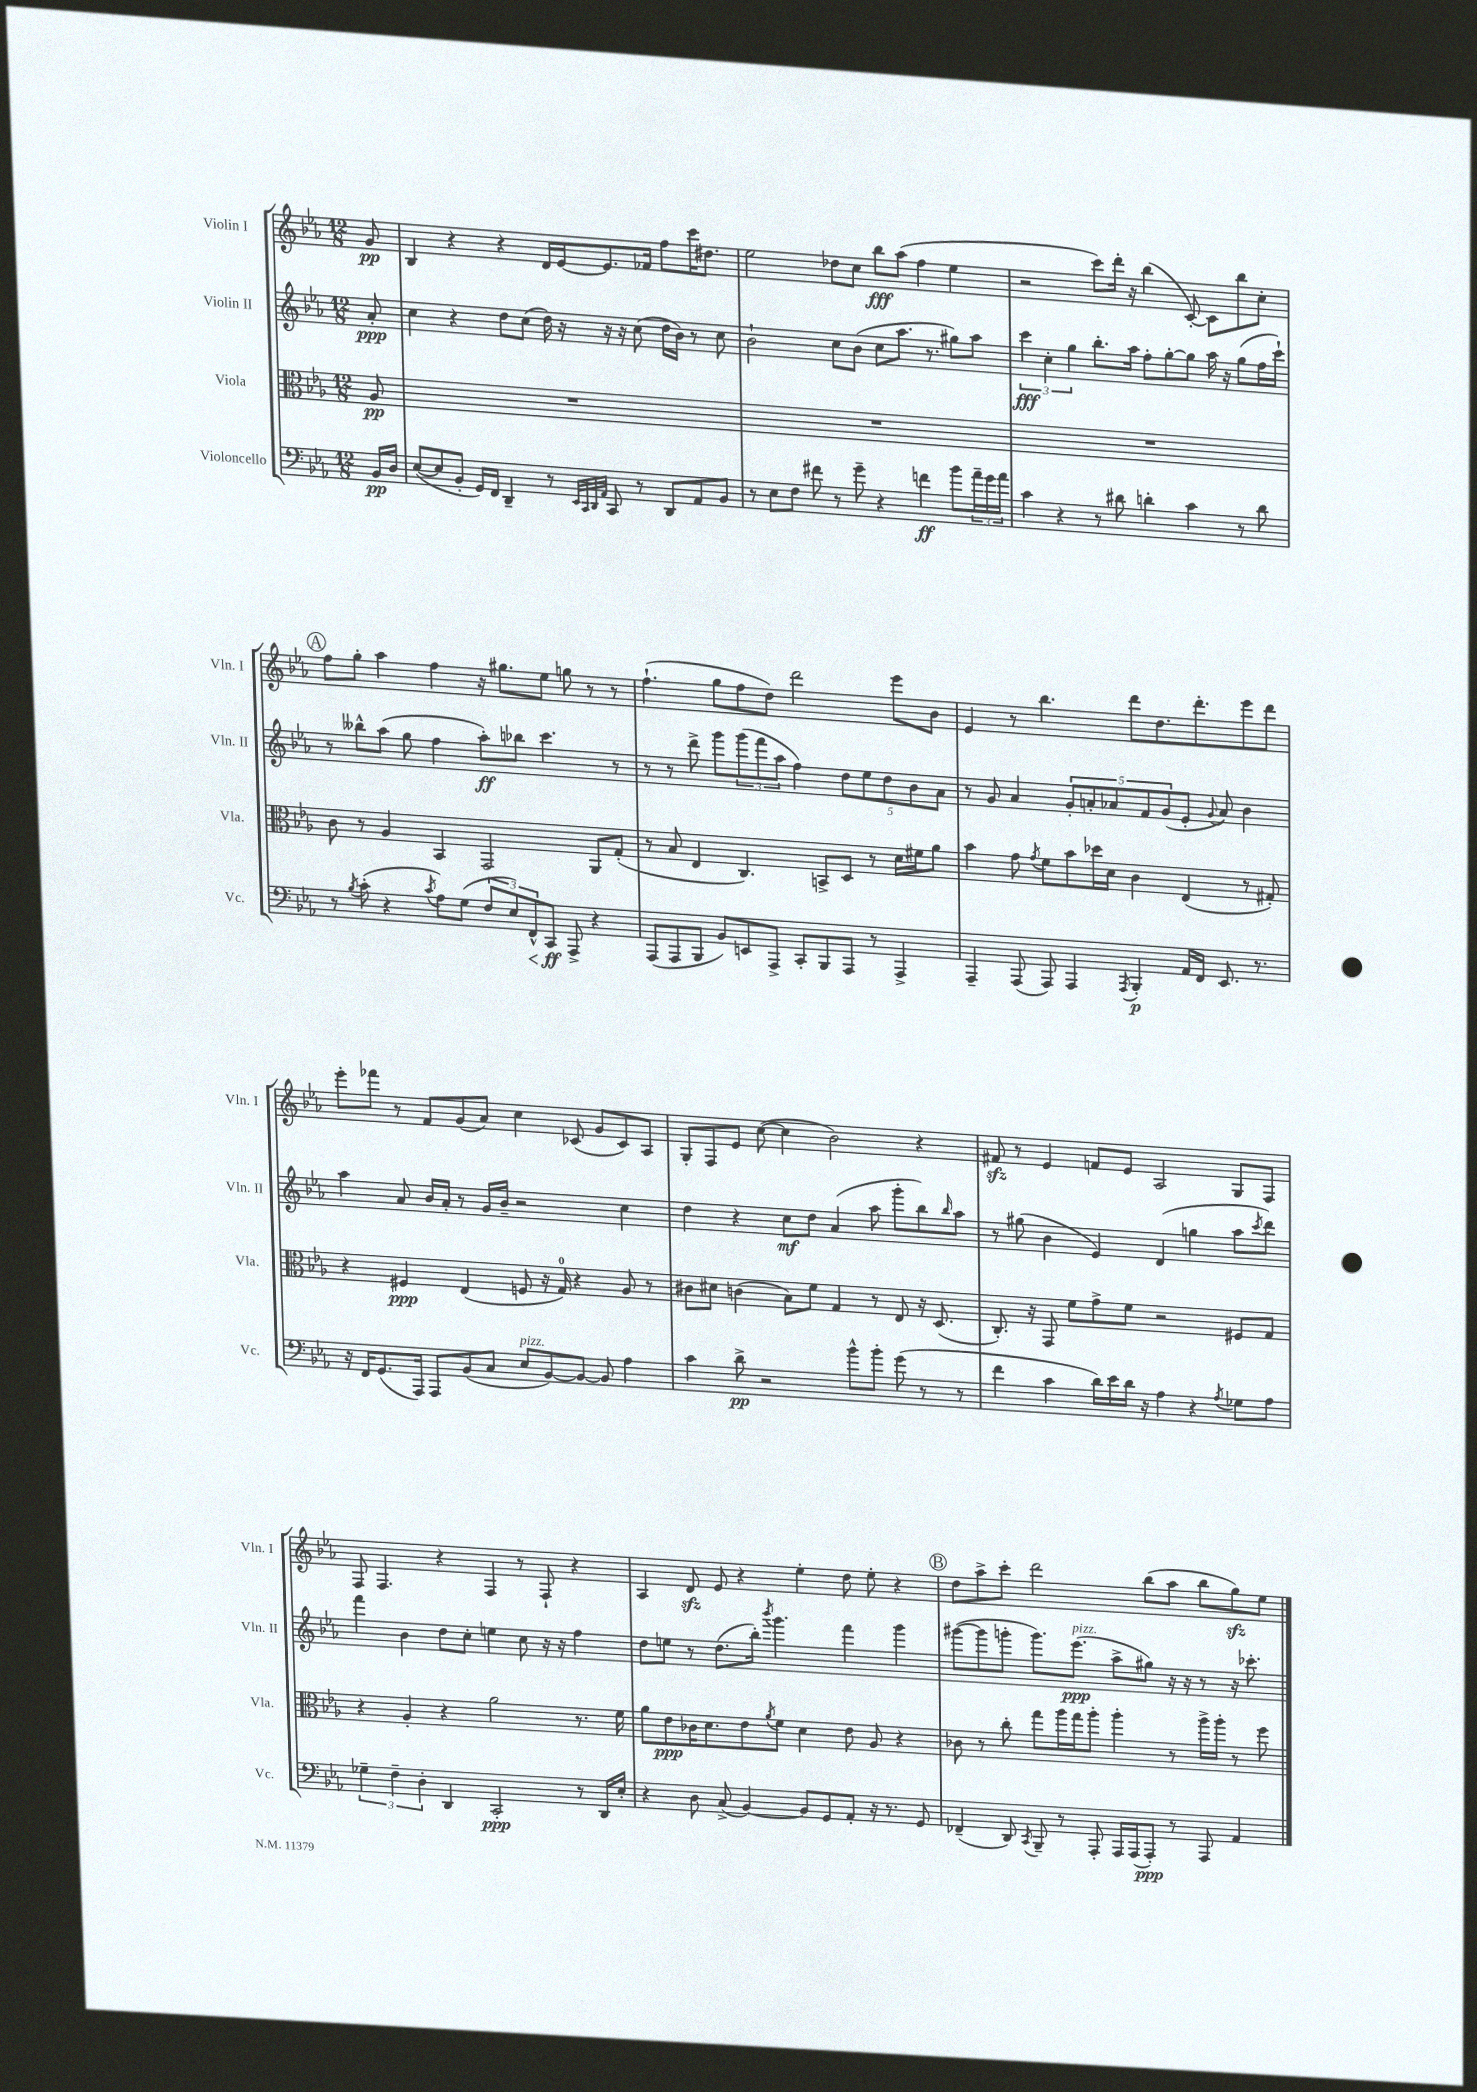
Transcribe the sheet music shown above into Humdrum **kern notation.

**kern	**kern	**kern	**kern
*staff4	*staff3	*staff2	*staff1
*clefF4	*clefC3	*clefG2	*clefG2
*k[b-e-a-]	*k[b-e-a-]	*k[b-e-a-]	*k[b-e-a-]
*M12/8	*M12/8	*M12/8	*M12/8
16BB-	8A-	8a-'	8g
16D	.	.	.
=	=	=	=
([8E-	1.r	4cc	4B-
8E-]	.	.	.
8BB-'	.	4r	4r
16GG)	.	.	.
16FF	.	.	.
4DD~	.	8dd	4r
.	.	(8cc	.
8r	.	16dd)	16d
.	.	16r	[16e-
32qqEE-	.	.	.
32qqCC	.	.	.
32qqDD	.	.	.
32qqAA-	.	.	.
8CC	.	16r	8.e-]
.	.	16r	.
8r	.	(8cc	.
.	.	.	16f-
8DD	.	16dd	8ff
.	.	16b-)	.
8AA-	.	8r	16ccc
.	.	.	8.dd#
8BB-	.	8cc	.
=	=	=	=
8r	1.r	2b-`	2ee-
8E-	.	.	.
8F	.	.	.
8f#	.	.	.
8r	.	8cc	8dd-
8g~	.	(8b-	8cc
4r	.	8cc	8bb-
.	.	8.aa-	(8aa-
4f	.	.	4ff
.	.	8.r	.
8b-	.	8gg#)	4ee-
24a-~	.	8aa-	.
24g	.	.	.
24a-	.	.	.
=	=	=	=
4c	1.r	6ccc	2r
.	.	6cc'	.
4r	.	.	.
.	.	6gg	.
8r	.	8.bb-'	8ccc)
8d#	.	.	16ddd'
.	.	16aa-	16r
4d'	.	8ff'	(4bb-
.	.	[8gg'	.
4c	.	8gg]	[8c')
.	.	16aa-	8c]
.	.	16r	.
8r	.	(8gg	8bb-
8d	.	16ff	8cc'
.	.	16ccc`)	.
=	=	=	=
8r	8c	8r	8ff
8qB-	.	.	.
(8c'	8r	8bb--^^	8gg'
4r	4A-	(8aa-	4aa-
.	.	8gg	.
8qc	.	.	.
8A-)	4BB-	4ff	4ff
(8G	.	.	.
12F	2GG	8aa-')	16r
.	.	.	8.gg#
12E-)	.	.	.
.	.	8bb-	.
12FF^^	.	.	.
8CC	.	4.ccc	8ee-
8AAA-^	.	.	8gg
4r	8AA-	.	8r
.	(8G'	8r	8r
=	=	=	=
(8AAA-	8r	8r	(4.ff`
8AAA-	8B-	8r	.
8BBB-	4E-	8ddd^	.
8BB-)	.	8ggg	8gg
8EE	4.C)	(12ggg	8ff
.	.	12fff	.
8AAA-^	.	.	8dd)
.	.	12aa-	.
8CC'	.	4ff)	2ddd
8BBB-	8BB^	.	.
8AAA-	8D	10dd	.
.	.	10ee-	.
8r	8r	.	.
.	.	10dd	.
4AAA-^	16d	.	8eee-
.	.	10b-	.
.	16f#	.	.
.	8a-	.	8b-
.	.	10a-	.
=	=	=	=
4AAA-~	4b-	8r	4e-
.	.	8g	.
(8AAA-	8g	4a-	8r
.	8qg	.	.
8AAA-)	8f	.	4.bb-
4AAA-	8b-	10g'	.
.	.	10a'	.
.	16dd-	.	.
.	16d	.	.
.	.	10a-	.
8qAAA-	.	.	.
4BBB-'	4c	.	8ddd
.	.	10f	.
.	.	.	8.dd
.	.	(10g	.
16AA-	(4E-	8e-'	.
16FF	.	.	8.ddd'
.	.	8qqg	.
8.EE-	.	8a-)	.
.	8r	4b-	8eee-
8.r	.	.	.
.	8G#')	.	8ddd
=	=	=	=
16r	4r	4aa-	8eee-'
16FF	.	.	.
(8.GG	.	.	8fff-
.	4F#	8a-	8r
16AAA-)	.	.	.
8AAA-	.	16b-	8f
.	.	16a-'	.
(8BB-	(4E-	8r	(8g
8C	.	16g	8a-)
.	.	16b-~	.
8E-	8F	2r	4cc
[8BB-)	16r	.	.
.	16G)	.	.
8BB-_	4r	.	(8c-
8BB-]	.	.	8g
4A-	8A-	4cc	8c-)
.	8r	.	8A-
=	=	=	=
4c	8c#	4dd	8G'
.	8d#	.	8F
8d^	(4c	4r	8e-
2r	.	.	([8cc
.	8B-)	8cc	4cc]
.	8f	8dd	.
.	4G	(4a-	2b-)
8b-^^	.	.	.
8b-'	8r	8aa-	.
(8g	8E-	8ggg'	.
8r	16r	8bb-)	4r
.	(8.D	.	.
.	.	16qqbb-	.
8r	.	8aa-	.
=	=	=	=
4f	8.C')	8r	8f#
.	.	(8gg#	8r
.	16r	.	.
4c	8GG	4b-	4e-
.	8f	.	.
16d)	8g^	4e-)	8f
16e-	.	.	.
16d	8f	.	8e-
16r	.	.	.
4A-	2r	(4d	2A-
4r	.	4gg	.
8qA-	.	.	.
8G-	8F#	8aa-	8G
.	.	8qccc	.
8A-	8G	8ddd)	8F
=	=	=	=
6G-~	4r	4fff	8F
.	.	.	4.F
6F~	.	.	.
.	4A-'	4b-	.
6D'	.	.	.
4DD	4r	8dd	4r
.	.	8cc'	.
2CC'	2a-	4ee	4F
.	.	8cc	8r
.	.	16r	8F`
.	.	16r	.
8r	8.r	4ff	4r
16DD	.	.	.
16E-'	16f	.	.
=	=	=	=
4r	8a-	8dd	4A-
.	8e-	8ee	.
8D	16c-	8r	8d
.	8.d	.	.
(8C^	.	(8.dd	8e-
[4BB-)	8e-	.	4r
.	.	16bb-')	.
.	8qa-	8qbbb-	.
.	8f	4.ggg	.
8BB-]	4d	.	4ee-'
8GG	.	.	.
8AA-'	8e-	4fff	8dd
16r	8A-	.	8ee-'
8.r	.	.	.
.	4r	4ggg	4r
8GG	.	.	.
=	=	=	=
(4FF-~	8c-	([8ggg#	8dd
.	8r	8ggg#]	8aa-^
8DD)	8cc'	8ggg'	8ccc'
8qCC	.	.	.
8BBB-~	8gg	8.ggg)	2ddd
8r	16aa-	.	.
.	16gg	(8.eee-	.
8AAA-'	8aa-'	.	.
16AAA-	4aa-'	8aa-^	.
(16AAA-	.	.	.
8AAA-')	.	8gg#)	(8bb-
8r	8r	16r	8aa-
.	.	16r	.
8AAA-	16aa-^	8r	8bb-
.	16aa-'	.	.
4AA-	8r	16r	8gg)
.	.	8.ccc-'	.
.	8ff	.	8ee-
==	==	==	==
*-	*-	*-	*-
